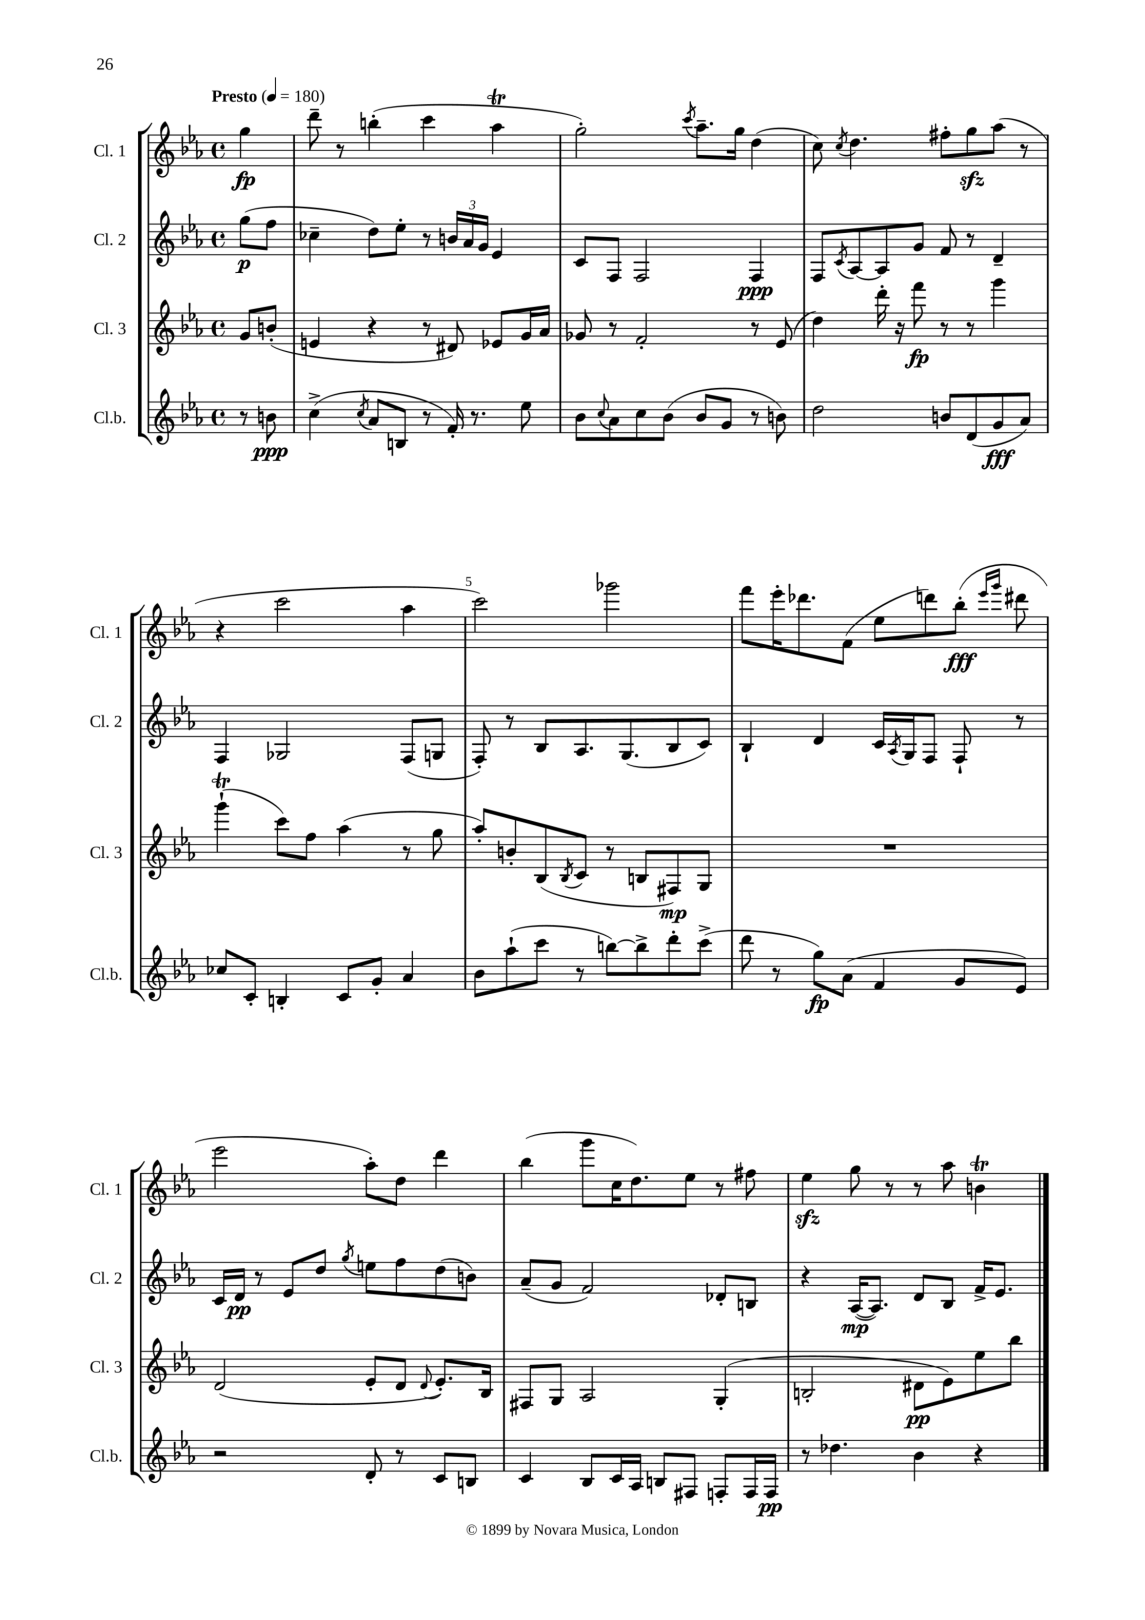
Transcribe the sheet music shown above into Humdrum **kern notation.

**kern	**kern	**kern	**kern
*staff4	*staff3	*staff2	*staff1
*clefG2	*clefG2	*clefG2	*clefG2
*k[b-e-a-]	*k[b-e-a-]	*k[b-e-a-]	*k[b-e-a-]
*M4/4	*M4/4	*M4/4	*M4/4
*met(c)	*met(c)	*met(c)	*met(c)
*MM180	*MM180	*MM180	*MM180
8r	8g	(8gg	4gg
8b	(8b'	8ff	.
=	=	=	=
(4cc^	4e	4cc-~	8ddd~
.	.	.	8r
8qcc	.	.	.
8a-	4r	8dd)	(4bb'
8B	.	8ee-'	.
8r	8r	8r	4ccc
16f')	8d#)	24b	.
.	.	24a-	.
8.r	.	.	.
.	.	24g	.
.	8e-	4e-	4aa-
8ee-	16g	.	.
.	16a-	.	.
=	=	=	=
8b-	8g-	8c	2gg')
8qqcc	.	.	.
8a-	8r	8F	.
8cc	2f'	2F	.
(8b-	.	.	.
.	.	.	8qccc
8b-	.	.	8.aa-~
8g	.	.	.
.	.	.	16gg
8r	8r	4F	(4dd
8b)	(8e-	.	.
=	=	=	=
2dd	4dd)	8F	8cc)
.	.	8qc	8qcc
.	.	[8A-	4.dd
.	16ddd'	8A-]	.
.	16r	.	.
.	8fff	8g	.
8b	8r	8f	8ff#'
(8d	8r	8r	8gg
8g	4ggg	4d~	(8aa-
8a-)	.	.	8r
=	=	=	=
8cc-	(4ggg`	4F	4r
8c'	.	.	.
4B'	8ccc)	2G-	2ccc
.	8ff	.	.
8c	(4aa-	.	.
8g'	.	.	.
4a-	8r	(8F	4aa-
.	8gg	8G	.
=	=	=	=
8b-	8aa-')	8F')	2ccc)
(8aa-`	8b'	8r	.
8ccc	(8B-	8B-	.
.	8qB-	.	.
8r	8c	8.A-	.
[8bb)	8r	.	2ggg-
.	.	(8.G	.
8bb^]	8B	.	.
8ddd'	8F#)	8B-	.
(8ccc^	8G	8c)	.
=	=	=	=
8ddd	1r	4B-`	8fff
8r	.	.	16eee-'
.	.	.	8.ddd-
8gg)	.	4d	.
(8a-	.	.	(8f
4f	.	16c	8ee-
.	.	8qA-	.
.	.	16G	.
.	.	8F	8ddd)
8g	.	8F`	(8bb-'
.	.	.	16qqeee-
.	.	.	16qqggg
8e-)	.	8r	8ddd#
=	=	=	=
2r	(2d	16c	2eee-
.	.	16d	.
.	.	8r	.
.	.	8e-	.
.	.	8dd	.
.	.	8qgg	.
8d'	8e-'	8ee	8aa-')
8r	8d	8ff	8dd
.	8qqd	.	.
8c	8.e-')	(8dd	4ddd
8B	.	8b)	.
.	16B-	.	.
=	=	=	=
4c	8F#	(8a-~	(4bb-
.	8G	8g	.
8B-	2A-	2f)	8ggg
16c	.	.	16cc
16A-	.	.	8.dd)
8B	.	.	.
8F#	.	.	8ee-
8F'	(4G'	8d-'	8r
16F	.	8B	8ff#
16F	.	.	.
=	=	=	=
8r	2B'	4r	4ee-
4.dd-	.	.	.
.	.	([16A-	8gg
.	.	8.A-])	.
.	.	.	8r
4b-	8d#	8d	8r
.	8e-)	8B-	8aa-
4r	8ee-	16f^	4b
.	.	8.e-	.
.	8bb-	.	.
==	==	==	==
*-	*-	*-	*-
